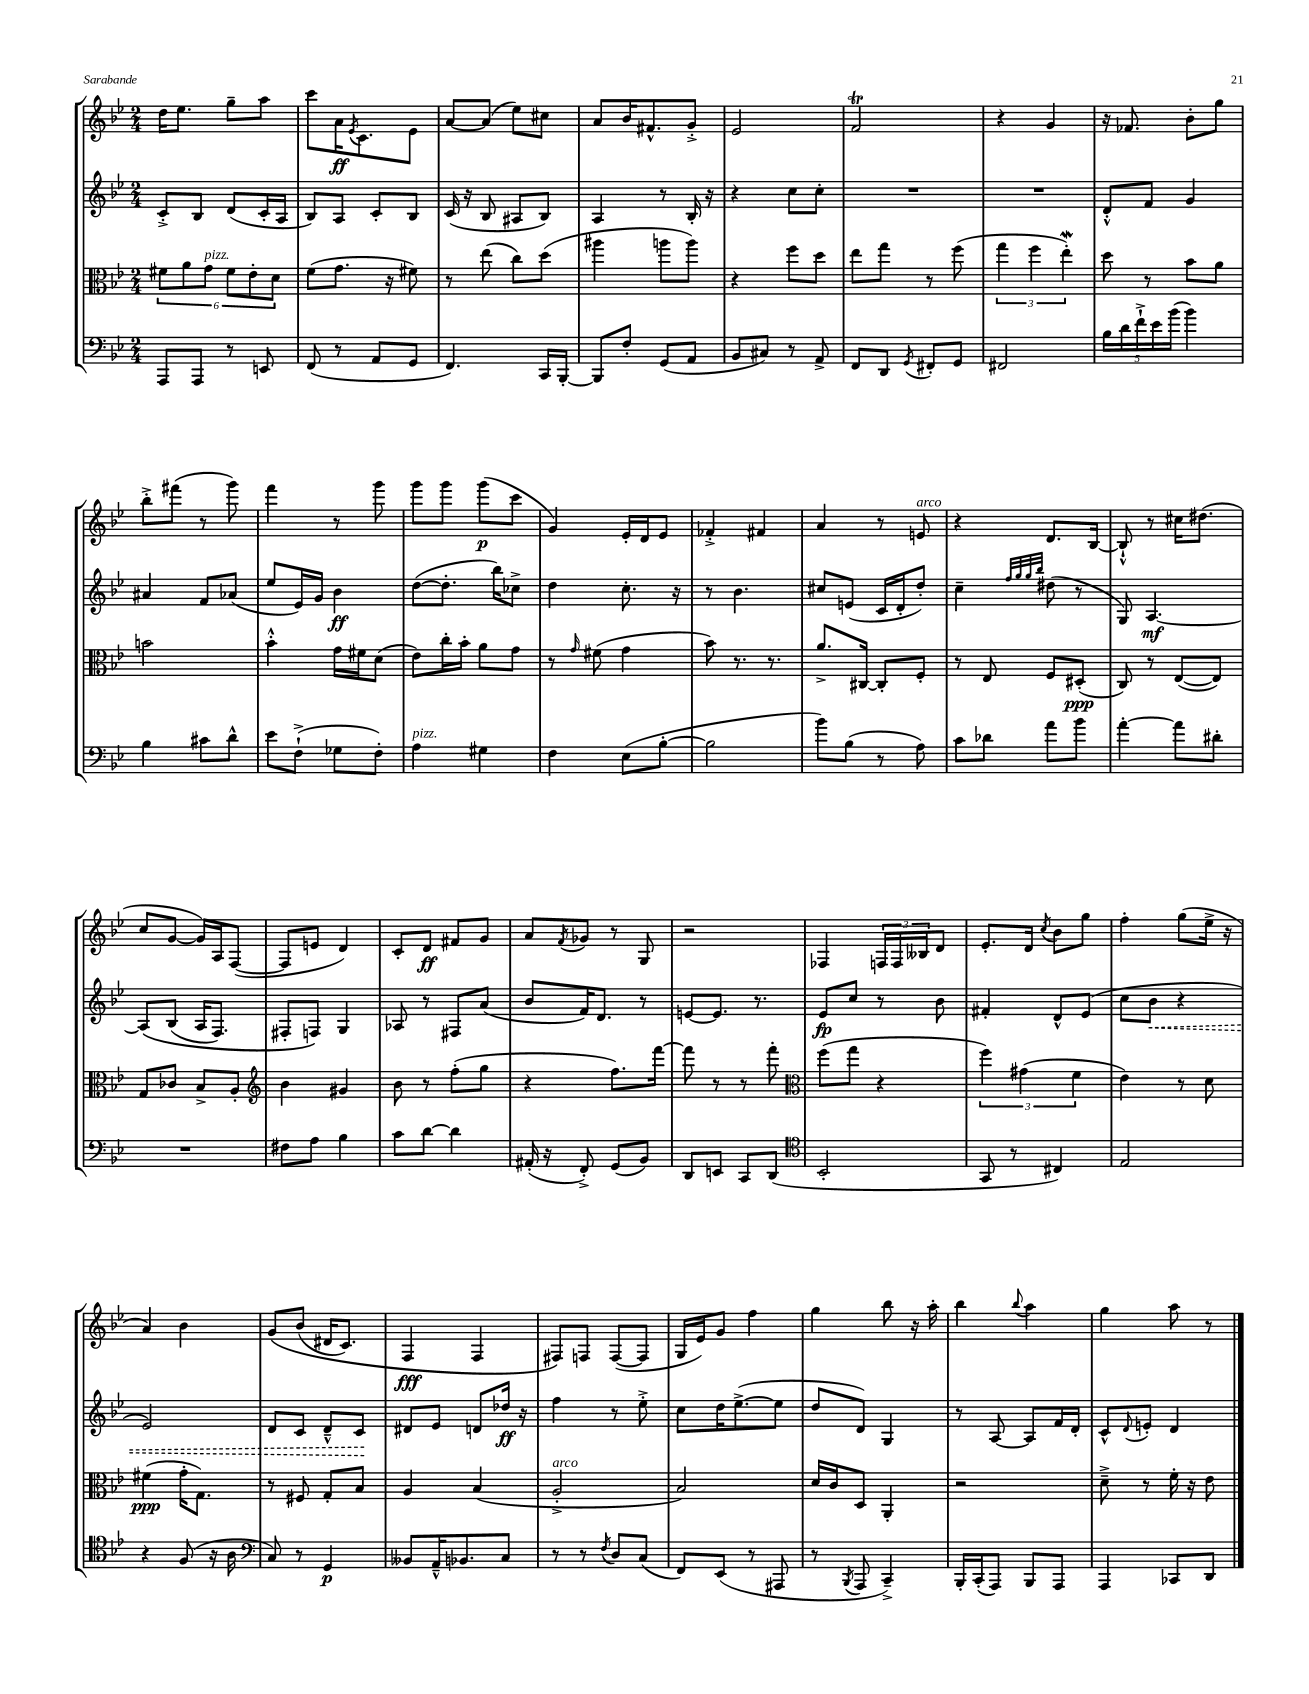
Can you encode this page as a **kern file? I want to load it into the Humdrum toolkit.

**kern	**dynam	**kern	**dynam	**kern	**dynam	**kern	**dynam
*part4	*part4	*part3	*part3	*part2	*part2	*part1	*part1
*staff4	*staff4	*staff3	*staff3	*staff2	*staff2	*staff1	*staff1
*clefF4	*	*clefC3	*	*clefG2	*	*clefG2	*
*k[b-e-]	*	*k[b-e-]	*	*k[b-e-]	*	*k[b-e-]	*
*M2/4	*	*M2/4	*	*M2/4	*	*M2/4	*
=37	=37	=37	=37	=37	=37	=37	=37
8AAA/L	.	12f#X\L	.	8c'^/L	.	16dd\KL	.
.	.	.	.	.	.	8.ee-\J	.
.	.	12a\	.	.	.	.	.
8AAA/J	.	.	.	8B-/J	.	.	.
!	!	!LO:TX:a:i:t=pizz.	!	!	!	!	!
.	.	12g\J	.	.	.	.	.
8r	.	12f#\L	.	(8d/L	.	8gg~\L	.
.	.	12e-'\	.	.	.	.	.
8EEn/	.	.	.	16c'/L	.	8aa\J	.
.	.	12d\J	.	.	.	.	.
.	.	.	.	16A/JJ	.	.	.
=38	=38	=38	=38	=38	=38	=38	=38
(8FF/	.	(8f\L	.	8B-/L)	.	8ccc\L	.
8r	.	8.g\J	.	8A/J	.	16a\K	ff
.	.	.	.	.	.	8qe-/	.
.	.	.	.	.	.	8.c\	.
8AA/L	.	.	.	8c'/L	.	.	.
.	.	16r	.	.	.	.	.
8GG/J	.	8f#X\)	.	8B-/J	.	8e-\J	.
=39	=39	=39	=39	=39	=39	=39	=39
4.FF/)	.	8r	.	(16c/	.	[8a/L	.
.	.	.	.	16r	.	.	.
.	.	(8ee-\	.	8B-/	.	(8a/J]	.
.	.	8cc\L)	.	8A#X/L	.	8ee-\L)	.
16CC/LL	.	(8dd\J	.	8B-/J)	.	8cc#X\J	.
[16BBB-'/JJ	.	.	.	.	.	.	.
=40	=40	=40	=40	=40	=40	=40	=40
8BBB-/L]	.	4aa#X\	.	4A/	.	8a/L	.
8F'/J	.	.	.	.	.	16b-/K	.
.	.	.	.	.	.	8.f#X^^/	.
(8GG/L	.	8aan\L	.	8r	.	.	.
8AA/J	.	8aa\J)	.	16B-'/	.	8g'^/J	.
.	.	.	.	16r	.	.	.
=41	=41	=41	=41	=41	=41	=41	=41
8BB-/L	.	4r	.	4r	.	2e-/	.
8C#X/J)	.	.	.	.	.	.	.
8r	.	8ff\L	.	8cc\L	.	.	.
8AA^/	.	8dd\J	.	8cc'\J	.	.	.
=42	=42	=42	=42	=42	=42	=42	=42
8FF/L	.	8ee-\L	.	2r	.	2fT/	.
8DD/J	.	8gg\J	.	.	.	.	.
8qGG/	.	.	.	.	.	.	.
8FF#X'/L	.	8r	.	.	.	.	.
8GG/J	.	(8ff\	.	.	.	.	.
=43	=43	=43	=43	=43	=43	=43	=43
2FF#X/	.	6gg\	.	2r	.	4r	.
.	.	6ff\	.	.	.	.	.
.	.	.	.	.	.	4g/	.
.	.	6ee-w'\)	.	.	.	.	.
=44	=44	=44	=44	=44	=44	=44	=44
20B-\LL	.	8dd\	.	8d'^^/L	.	16r	.
20d\	.	.	.	.	.	.	.
.	.	.	.	.	.	8.f-X/	.
20f`^\	.	.	.	.	.	.	.
.	.	8r	.	8f/J	.	.	.
20e-\	.	.	.	.	.	.	.
(20b-\JJ	.	.	.	.	.	.	.
4b-\)	.	8b-\L	.	4g/	.	8b-'\L	.
.	.	8a\J	.	.	.	8gg\J	.
!!LO:LB:g=z
=45	=45	=45	=45	=45	=45	=45	=45
4B-\	.	2bn\	.	4a#X/	.	8bb-'^\L	.
.	.	.	.	.	.	(8fff#X\J	.
8c#X\L	.	.	.	8f/L	.	8r	.
8d^^\J	.	.	.	(8a-X/J	.	8ggg\)	.
=46	=46	=46	=46	=46	=46	=46	=46
8e-\L	.	4b-'^^\	.	8ee-/L	.	4fff\	.
(8F`^\J	.	.	.	16e-/L)	.	.	.
.	.	.	.	16g/JJ	.	.	.
8G-X\L	.	16g\LL	.	4b-\	ff	8r	.
.	.	16f#X\J	.	.	.	.	.
8F'\J)	.	(8d\J	.	.	.	8ggg\	.
=47	=47	=47	=47	=47	=47	=47	=47
!LO:TX:a:i:t=pizz.	!	!	!	!	!	!	!
4A\	.	8e-\L)	.	([8dd\L	.	8ggg\L	.
.	.	16cc'\L	.	8.dd'\J]	.	8ggg\J	.
.	.	16b-'\JJ	.	.	.	.	.
4G#X\	.	8a\L	.	.	.	(8ggg\L	p
.	.	.	.	16bb-\KL)	.	.	.
.	.	8g\J	.	8cc-X^\J	.	8ccc\J	.
=48	=48	=48	=48	=48	=48	=48	=48
4F\	.	8r	.	4dd\	.	4g/)	.
.	.	16qqg/	.	.	.	.	.
.	.	(8f#X\	.	.	.	.	.
(8E-\L	.	4g\	.	8.cc'\	.	16e-'/LL	.
.	.	.	.	.	.	16d/J	.
[8B-'\J	.	.	.	.	.	8e-/J	.
.	.	.	.	16r	.	.	.
=49	=49	=49	=49	=49	=49	=49	=49
2B-\]	.	8b-\)	.	8r	.	4f-X'^/	.
.	.	8.r	.	4.b-\	.	.	.
.	.	.	.	.	.	4f#X/	.
.	.	8.r	.	.	.	.	.
=50	=50	=50	=50	=50	=50	=50	=50
8b-\L)	.	8.a^/L	.	8cc#X/L	.	4a/	.
(8B-\J	.	.	.	(8en/J	.	.	.
.	.	[16C#X/Jk	.	.	.	.	.
8r	.	8C#'/L]	.	16c/LL	.	8r	.
.	.	.	.	16d'/J	.	.	.
!	!	!	!	!	!	!LO:TX:a:i:t=arco	!
8A\)	.	8F'/J	.	8dd'/J)	.	8en/	.
=51	=51	=51	=51	=51	=51	=51	=51
8c\L	.	8r	.	4cc~\	.	4r	.
8d-X\J	.	8E-/	.	.	.	.	.
.	.	.	.	32qqff/LLL	.	.	.
.	.	.	.	32qqgg/	.	.	.
.	.	.	.	32qqgg/	.	.	.
.	.	.	.	32qqbb-/JJJ	.	.	.
8a\L	.	8F/L	.	(8dd#X\	.	8.d/L	.
8b-\J	.	(8D#X'/J	ppp	8r	.	.	.
.	.	.	.	.	.	[16B-/Jk	.
=52	=52	=52	=52	=52	=52	=52	=52
[4a'\	.	8C/)	.	8G/)	.	8B-`^^/]	.
.	.	8r	.	[4.A/	mf	8r	.
8a\L]	.	([8E-/L	.	.	.	16cc#X\KL	.
.	.	.	.	.	.	(8.dd#X\J	.
8d#X'\J	.	8E-/J])	.	.	.	.	.
!!LO:LB:g=z
=53	=53	=53	=53	=53	=53	=53	=53
2r	.	8G/L	.	(8A/L]	.	8cc/L	.
.	.	8c-X/J	.	(8B-/J	.	[8g/J	.
.	.	8B-^/L	.	16A/KL	.	16g/LL])	.
.	.	.	.	8.F/J)	.	16A/J	.
.	.	8A'/J	.	.	.	([8F/J	.
=54	=54	=54	=54	=54	=54	=54	=54
*	*	*clefG2	*	*	*	*	*
8F#X\L	.	4b-\	.	8F#X'/L	.	8F/L]	.
8A\J	.	.	.	8Fn/J)	.	8en/J	.
4B-\	.	4g#X/	.	4G/	.	4d/)	.
=55	=55	=55	=55	=55	=55	=55	=55
8c\L	.	8b-\	.	8A-X/	.	8c'/L	.
[8d\J	.	8r	.	8r	.	8d/J	ff
4d\]	.	(8ff'\L	.	8F#X/L	.	8f#X/L	.
.	.	8gg\J	.	(8a/J	.	8g/J	.
=56	=56	=56	=56	=56	=56	=56	=56
(16AA#X'/	.	4r	.	8b-/L	.	8a/L	.
16r	.	.	.	.	.	.	.
.	.	.	.	.	.	8qf/	.
8FF'^/)	.	.	.	16f/K)	.	8g-X/J	.
.	.	.	.	8.d/J	.	.	.
(8GG/L	.	8.ff\L)	.	.	.	8r	.
8BB-/J)	.	.	.	8r	.	8G/	.
.	.	[16fff\Jk	.	.	.	.	.
=57	=57	=57	=57	=57	=57	=57	=57
8DD/L	.	8fff\]	.	[8en/L	.	2r	.
8EEn/J	.	8r	.	8.e/J]	.	.	.
8CC/L	.	8r	.	.	.	.	.
.	.	.	.	8.r	.	.	.
(8DD/J	.	8fff'\	.	.	.	.	.
=58	=58	=58	=58	=58	=58	=58	=58
*clefC4	*	*clefC3	*	*	*	*	*
2BB-'/	.	(8ff\L	.	8e-/L	fp	4F-X/	.
.	.	8gg\J	.	8cc/J	.	.	.
.	.	4r	.	8r	.	24Fn/LL	.
.	.	.	.	.	.	24F/	.
.	.	.	.	.	.	24B--X/J	.
.	.	.	.	8b-\	.	8d/J	.
=59	=59	=59	=59	=59	=59	=59	=59
8GG/	.	6ff\)	.	4f#X'/	.	8.e-'/L	.
8r	.	.	.	.	.	.	.
.	.	(6g#X\	.	.	.	.	.
.	.	.	.	.	.	16d/Jk	.
.	.	.	.	.	.	8qcc/	.
4C#X/)	.	.	.	8d^^/L	.	8b-\L	.
.	.	6f\	.	.	.	.	.
.	.	.	.	(8e-/J	.	8gg\J	.
=60	=60	=60	=60	=60	=60	=60	=60
2E-/	.	4e-\)	.	8cc\L	.	4ff'\	.
!	!	!	!	!	!LO:HP:b	!	!
.	.	.	.	8b-\J	<	.	.
.	.	8r	.	4r	.	(8gg\L	.
.	.	8d\	.	.	.	16ee-^\Jk	.
.	.	.	.	.	.	16r	.
!!LO:LB:g=z
=61	=61	=61	=61	=61	=61	=61	=61
4r	.	(4f#X\	ppp	2e-/)	.	4a/)	.
(8F/	.	16g'\KL	.	.	.	4b-\	.
.	.	8.G\J)	.	.	.	.	.
16r	.	.	.	.	.	.	.
16A\	.	.	.	.	.	.	.
=62	=62	=62	=62	=62	=62	=62	=62
*clefF4	*	*	*	*	*	*	*
8C/)	.	8r	.	8d/L	.	(8g/L	.
8r	.	8F#X/	.	8c/J	.	(8b-/J	.
4GG/	p	8G'/L	.	8d~^^/L	.	16d#X/KL	.
.	.	.	.	.	.	8.c/J)	.
.	.	8B-/J	.	8c/J	.	.	.
.	.	.	.	.	[	.	.
=63	=63	=63	=63	=63	=63	=63	=63
8BB--X/L	.	4A/	.	8d#X/L	.	4F/	fff
16AA~^^/K	.	.	.	8e-/J	.	.	.
8.BB-X/	.	.	.	.	.	.	.
.	.	(4B-/	.	8dn/L	.	4F/	.
8C/J	.	.	.	16dd-X/Jk	ff	.	.
.	.	.	.	16r	.	.	.
=64	=64	=64	=64	=64	=64	=64	=64
!	!	!LO:TX:a:i:t=arco	!	!	!	!	!
8r	.	2A'^/	.	4ff\	.	8F#X/L)	.
8r	.	.	.	.	.	8Fn/J	.
8qF/	.	.	.	.	.	.	.
8D/L	.	.	.	8r	.	([8F/L	.
(8C/J	.	.	.	8ee-'^\	.	8F/J]	.
=65	=65	=65	=65	=65	=65	=65	=65
8FF/L)	.	2B-/)	.	8cc\L	.	16G/LL	.
.	.	.	.	.	.	16e-/J)	.
(8EE-/J	.	.	.	16dd\K	.	8g/J	.
.	.	.	.	([8.ee-^\	.	.	.
8r	.	.	.	.	.	4ff\	.
8AAA#X/	.	.	.	8ee-\J]	.	.	.
=66	=66	=66	=66	=66	=66	=66	=66
8r	.	16d/LL	.	8dd/L	.	4gg\	.
.	.	16c/J	.	.	.	.	.
8qBBB-/	.	.	.	.	.	.	.
8AAA/	.	8D/J	.	8d/J)	.	.	.
4CC~^/)	.	4AA'/	.	4G/	.	8bb-\	.
.	.	.	.	.	.	16r	.
.	.	.	.	.	.	16aa'\	.
=67	=67	=67	=67	=67	=67	=67	=67
16BBB-'/LL	.	2r	.	8r	.	4bb-\	.
(16CC'/J	.	.	.	.	.	.	.
8AAA/J)	.	.	.	[8A/	.	.	.
.	.	.	.	.	.	8qqbb-/	.
8BBB-/L	.	.	.	8A/L]	.	4aa\	.
8AAA/J	.	.	.	16f/L	.	.	.
.	.	.	.	16d'/JJ	.	.	.
=68	=68	=68	=68	=68	=68	=68	=68
4AAA/	.	8d~^\	.	8c^^/L	.	4gg\	.
.	.	.	.	8qqd/	.	.	.
.	.	8r	.	8en'/J	.	.	.
8CC-X/L	.	16f'\	.	4d/	.	8aa\	.
.	.	16r	.	.	.	.	.
8DD/J	.	8e-\	.	.	.	8r	.
==	==	==	==	==	==	==	==
*-	*-	*-	*-	*-	*-	*-	*-
